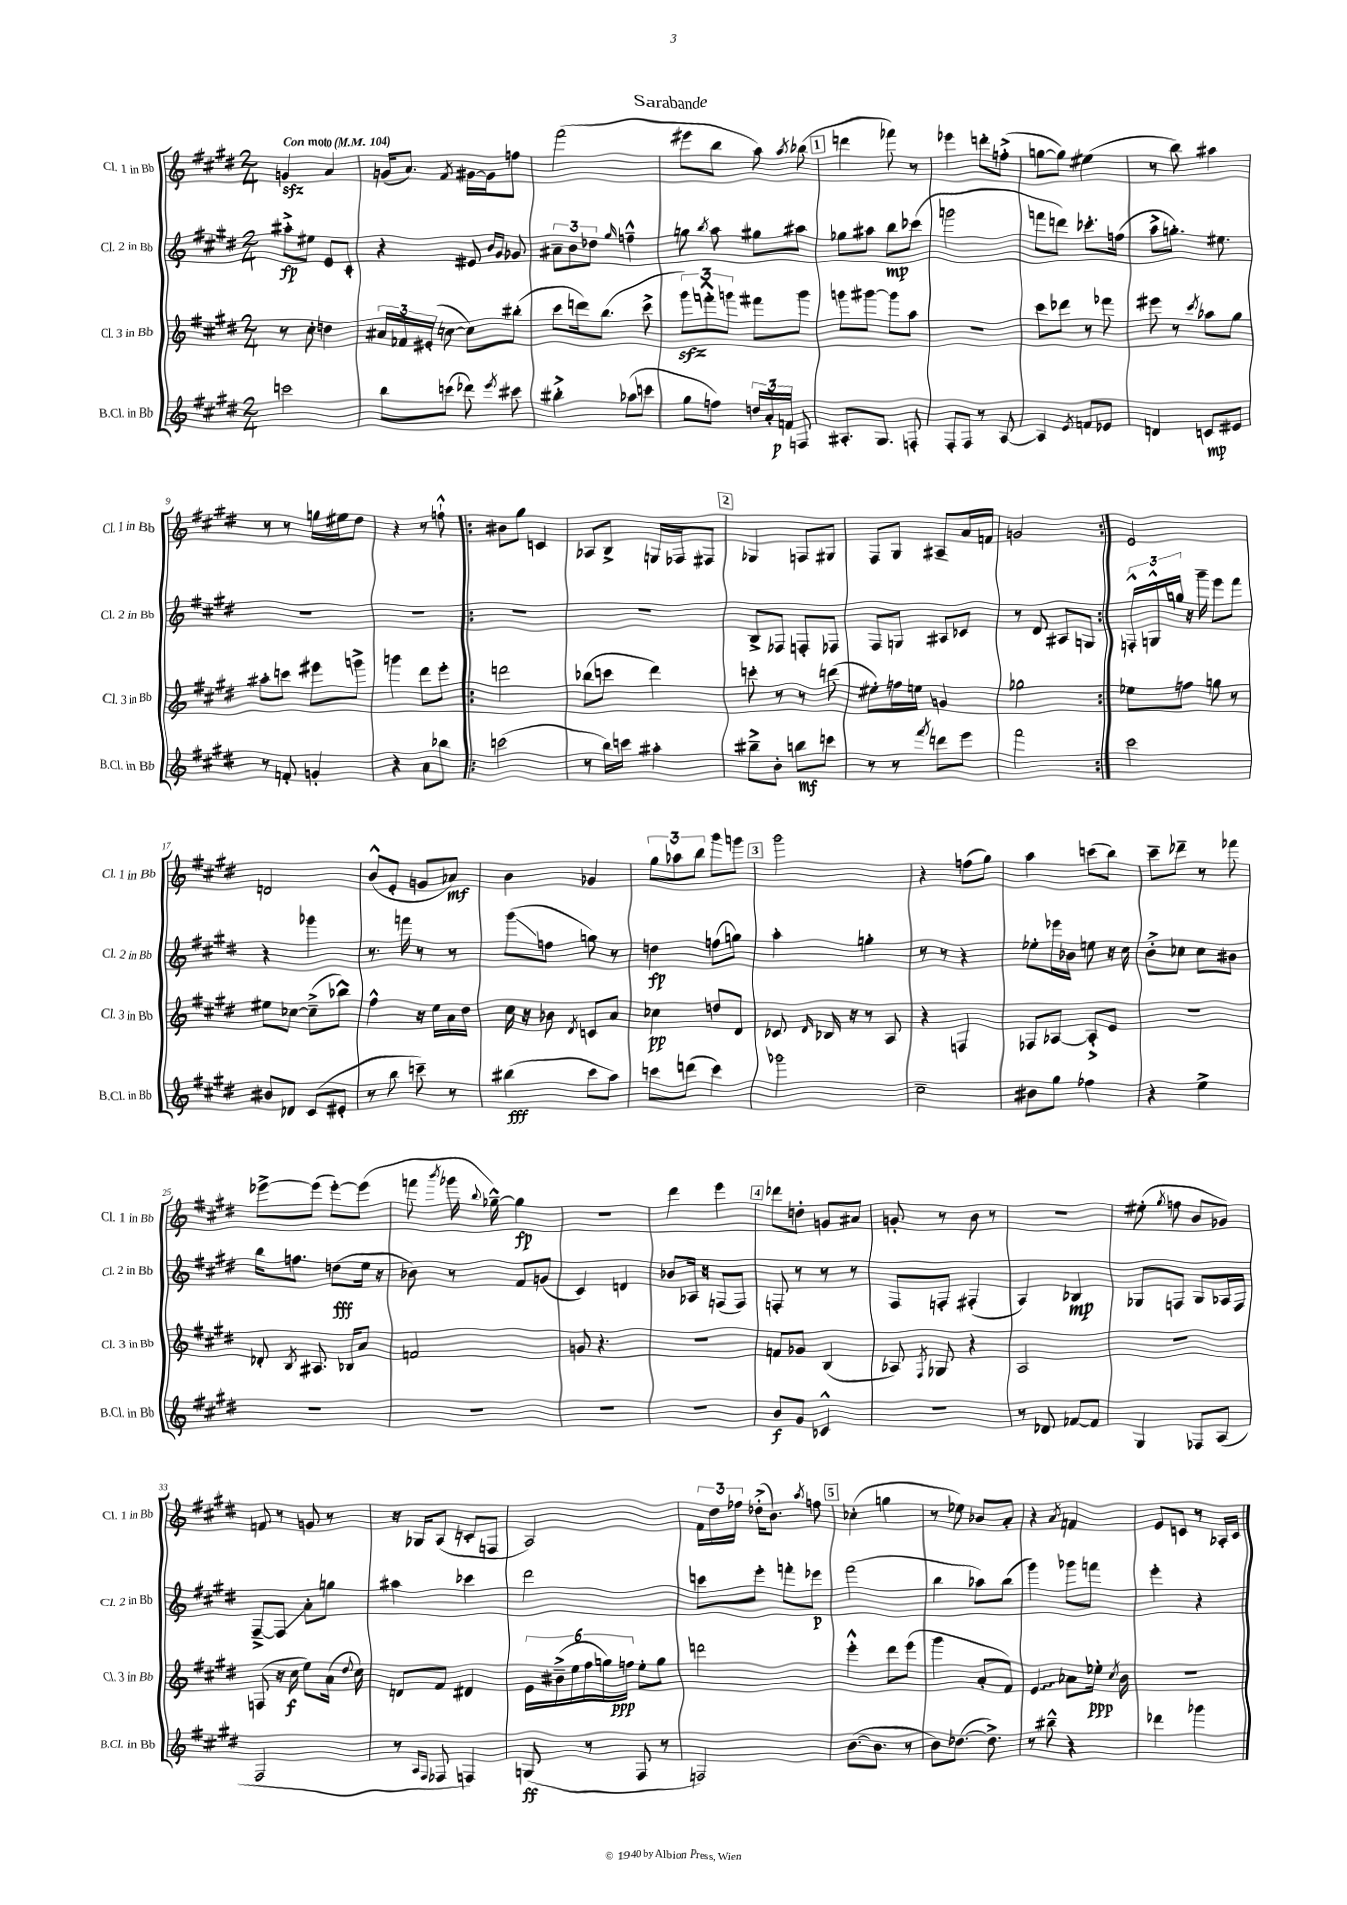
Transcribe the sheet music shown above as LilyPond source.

\header { title = "Sarabande" }
<<
\new StaffGroup <<
\new Staff = "s0" \with { instrumentName = "Cl. 1 in Bb" shortInstrumentName = "Cl. 1 in Bb" } {
    \clef treble \key e \major \numericTimeSignature \time 2/4 \tempo "Con moto" 4 = 104
    \autoBeamOff g'4\sfz a'4 |
    g'16[( a'8.]) \acciaccatura { fis'8 } gis'16[~ gis'16 f''8] |
    fis'''2( |
    eis'''8[ b''8] a''8) \acciaccatura { a''8 } bes''8( |
    \mark \markup { \box "1" } d'''4 fes'''8) r8 |
    ees'''4 d'''8[-. f''8]-.->( |
    g''8[~ g''8]) eis''4( |
    r8 b''8) ais''4 |
    r8 r8 g''16[ eis''16 dis''8] |
    r4 r8 f''8-!-^ |
    \repeat volta 2 { bis'8[ gis''8] c'4 |
    aes8[ b8]-> g16[ fes16 fis8] |
    \mark \markup { \box "2" } ges4 f8[ gis8] |
    fis8[ gis8] ais8[-- a'16 f'16] |
    g'2 | }
    e'2 |
    d'2 |
    b'8[-^( e'8]-. g'8[ aes'8]\mf) |
    b'4 ges'4 |
    \tuplet 3/2 { gis''8[ aes''8 b''8] } gis'''8[ g'''8] |
    \mark \markup { \box "3" } gis'''2 |
    r4 f''8[( gis''8]) |
    a''4 c'''8[( b''8]) |
    cis'''8[-- des'''8]-- r8 fes'''8 |
    ees'''8[~-> ees'''8]( ees'''8[~-.) ees'''8]( |
    f'''8 \acciaccatura { b'''8 } ges'''16 \appoggiatura { b''8 } ges''16~---^) ges''4\fp |
    r2 |
    dis'''4 e'''4 |
    \mark \markup { \box "4" } des'''8[ d''8]-. g'8[ ais'8] |
    g'8-. r8 b'8 r8 |
    r2 |
    eis''8-.( \acciaccatura { gis''8 } f''8 b'8[ ges'8]) |
    f'8 r8 g'8 r8 |
    r16 ges16[ a8]( c'8[-. f8] |
    a2) |
    \tuplet 3/2 { fis'16[ dis''16 fes''16] } des''16[-.->( b'8.]) \acciaccatura { a''8 } f''8 |
    \mark \markup { \box "5" } ces''4-.( g''4 |
    r8 ees''8) bes'8[ a'8]-. |
    r4 \acciaccatura { a'8 } f'4 |
    e'8[ c'8] r8 aes16[-. c'16] \bar "|." |
}
\new Staff = "s1" \with { instrumentName = "Cl. 2 in Bb" shortInstrumentName = "Cl. 2 in Bb" } {
    \clef treble \key e \major \numericTimeSignature \time 2/4
    \autoBeamOff ais''8[-.->\fp eis''8] e'8[ cis'8]-. |
    r4 eis'8 \grace { b'16[ gis'16] } ges'8 |
    \tuplet 3/2 { ais'8[-- b'8 des''8] } \grace { gis''16 } f''4---^ |
    g''8 \acciaccatura { b''8 } a''8 gis''8[ ais''8] |
    \mark \markup { \box "1" } ges''8[ ais''8] b''8[\mp ces'''8]( |
    g'''2 |
    f'''8[ d'''8]) ces'''8.[-. f''16]( |
    a''8[-> g''8.]-.) eis''8. |
    R2 |
    R2 |
    \repeat volta 2 { R2 |
    R2 |
    \mark \markup { \box "2" } b8[-> fes8] f8[-. fes8] |
    fis8[ g8] ais8[ ces'8] |
    r8 dis'8 ais8[ g8] | }
    \tuplet 3/2 { f16[-.-^ g16-^ g''16] } r16 gis'''16-- e'''8[ fis'''8] |
    r4 ges'''4 |
    r8. f'''16 r8 r8 |
    gis'''8[\glissando( f''8] g''8) r8 |
    d''4\fp f''8[( g''8]) |
    \mark \markup { \box "3" } a''4-. g''4-. |
    r8 r8 r4 |
    ees''8[-. ees'''16 bes'16] e''8 r16 cis''16 |
    b'8[-.-> ces''8] ces''8[ bis'8] |
    b''16[ f''8.] d''8[\fff( e''16] r16 |
    bes'8) r8 fis'8[ g'8]( |
    cis'4) d'4 |
    bes'8[ aes16] r16 f8[( f8]) |
    \mark \markup { \box "4" } f8-. r8 r8 r8 |
    fis8[ f8]-. fis4-.( |
    a4) bes4\mp |
    ges8[ f8] ges8[ aes16 f16] |
    fis8[~---> fis8]\glissando a'8[-. g''8] |
    ais''4 ces'''4 |
    dis'''2 |
    c'''8[ e'''8]-. f'''8[-. ees'''8]\p |
    \mark \markup { \box "5" } fis'''2( |
    b''4 aes''8[) b''8]( |
    gis'''4) ges'''8[ f'''8] |
    e'''4-. r4 \bar "|." |
}
\new Staff = "s2" \with { instrumentName = "Cl. 3 in Bb" shortInstrumentName = "Cl. 3 in Bb" } {
    \clef treble \key e \major \numericTimeSignature \time 2/4
    \autoBeamOff r8 cis''8-. d''4 |
    \tuplet 3/2 { ais'16[ fes'16 eis'16]-.( } c''8~ c''8[) bis''8]-.( |
    cis'''8[ d'''16) b''8.]( cis'''8-> |
    \tuplet 3/2 { gis'''8[\sfz) f'''8-.-^ g'''8] } fis'''8[ g'''8] |
    \mark \markup { \box "1" } g'''8[ gis'''8]~ gis'''8[ a''8] |
    R2 |
    cis'''8[ des'''8] r8 fes'''8 |
    eis'''8 r8 \acciaccatura { cis'''8 } aes''8[ gis''8] |
    ais''8[-. c'''8] eis'''8[ g'''8]-> |
    g'''4 dis'''8[ e'''8]-. |
    \repeat volta 2 { d'''2 |
    bes''8[( c'''8] dis'''4) |
    \mark \markup { \box "2" } c'''8-. r8 r8 d'''8( |
    eis''8[-.) f''16 e''16] g'4 |
    ges''2 | }
    ees''8[ f''8] g''8 r8 |
    eis''8[ ces''8]~ ces''8[--->( bes''8]-^) |
    fis''4-^ r16 e''16[ a'16 dis''16] |
    cis''16 r16 bes'8 \acciaccatura { dis'8 } c'8[ a'8] |
    ces''4\pp d''8[ dis'8] |
    \mark \markup { \box "3" } ces'8 \grace { dis'16 } bes16 r16 r8 a8 |
    r4 f4 |
    fes8[ aes8]~ aes8[-.-> e'8] |
    R2 |
    des'8-. \acciaccatura { b8 } ais8. bes16[ a'8] |
    f'2 |
    g'8 r4. |
    R2 |
    \mark \markup { \box "4" } f'8[ ges'8] b4( |
    aes8) \acciaccatura { fis8 } ges8 r4 |
    a2 |
    r2 |
    f8( r16 cis''16\f e''8[) a'16]( \appoggiatura { dis''8 } cis''16) |
    d'8[ fis'8] dis'4 |
    \tuplet 6/4 { e'16[ bis'16--->( e''16 fis''16 g''16) f''16]\ppp } e''8[-. g''8] |
    d'''2 |
    \mark \markup { \box "5" } e'''4-.-^ dis'''8[ e'''8]( |
    gis'''4 a'8[-. fis'8]) |
    \once \override Glissando.style = #'zigzag e'4\glissando aes'8[ ees''16]-.\ppp \acciaccatura { cis''8 } b'16 |
    R2 \bar "|." |
}
\new Staff = "s3" \with { instrumentName = "B.Cl. in Bb" shortInstrumentName = "B.Cl. in Bb" } {
    \clef treble \key e \major \numericTimeSignature \time 2/4
    \autoBeamOff c'''2 |
    b''8[ c'''8]( des'''8) \acciaccatura { e'''8 } cis'''8 |
    bis''4-.-> aes''8[( c'''8] |
    gis''8[ f''8]) \tuplet 3/2 { d''16[ a'16-. f'16]\p } f8 |
    \mark \markup { \box "1" } ais8.[-. gis8.] f8-. |
    fis8[-. fis8] r8 a8~ |
    a4 \acciaccatura { e'8 } f'8[ ees'8] |
    d'4 c'8[\mp eis'8] |
    r8 f'8-. g'4-. |
    r4 a'8[ bes''8] |
    \repeat volta 2 { c'''2( |
    r8 b''16[) c'''16] ais''4-. |
    \mark \markup { \box "2" } bis''8[---> b'8]-. b''8[\mf c'''8] |
    r8 r8 \acciaccatura { fis'''8 } d'''8[ e'''8] |
    fis'''2 | }
    cis'''2 |
    bis'8[ des'8] cis'8[( eis'8]-. |
    r8 b''8 c'''8--) r8 |
    bis''4\fff( cis'''8[ a''8]) |
    c'''8[ d'''8]( c'''4) |
    \mark \markup { \box "3" } ges'''2 |
    cis''2-- |
    bis'8[ gis''8] fes''4 |
    r4 e''4-> |
    R2 |
    R2 |
    R2 |
    R2 |
    \mark \markup { \box "4" } b'8[\f gis'8] ces'4-^ |
    R2 |
    r8 des'8 fes'8[~ fes'8] |
    gis4 fes8[ a8]( |
    fis2 |
    r8 \grace { a16[ fis16] } fes8 f4) |
    g8\ff( r8 fis8 r8 |
    f2) |
    \mark \markup { \box "5" } b'8.[~( b'8.] r8 |
    b'8[) des''8.]~( des''8.->) |
    r8 bis''8---^ r4 |
    des'''4 ges'''4 \bar "|." |
}
>>
>>
